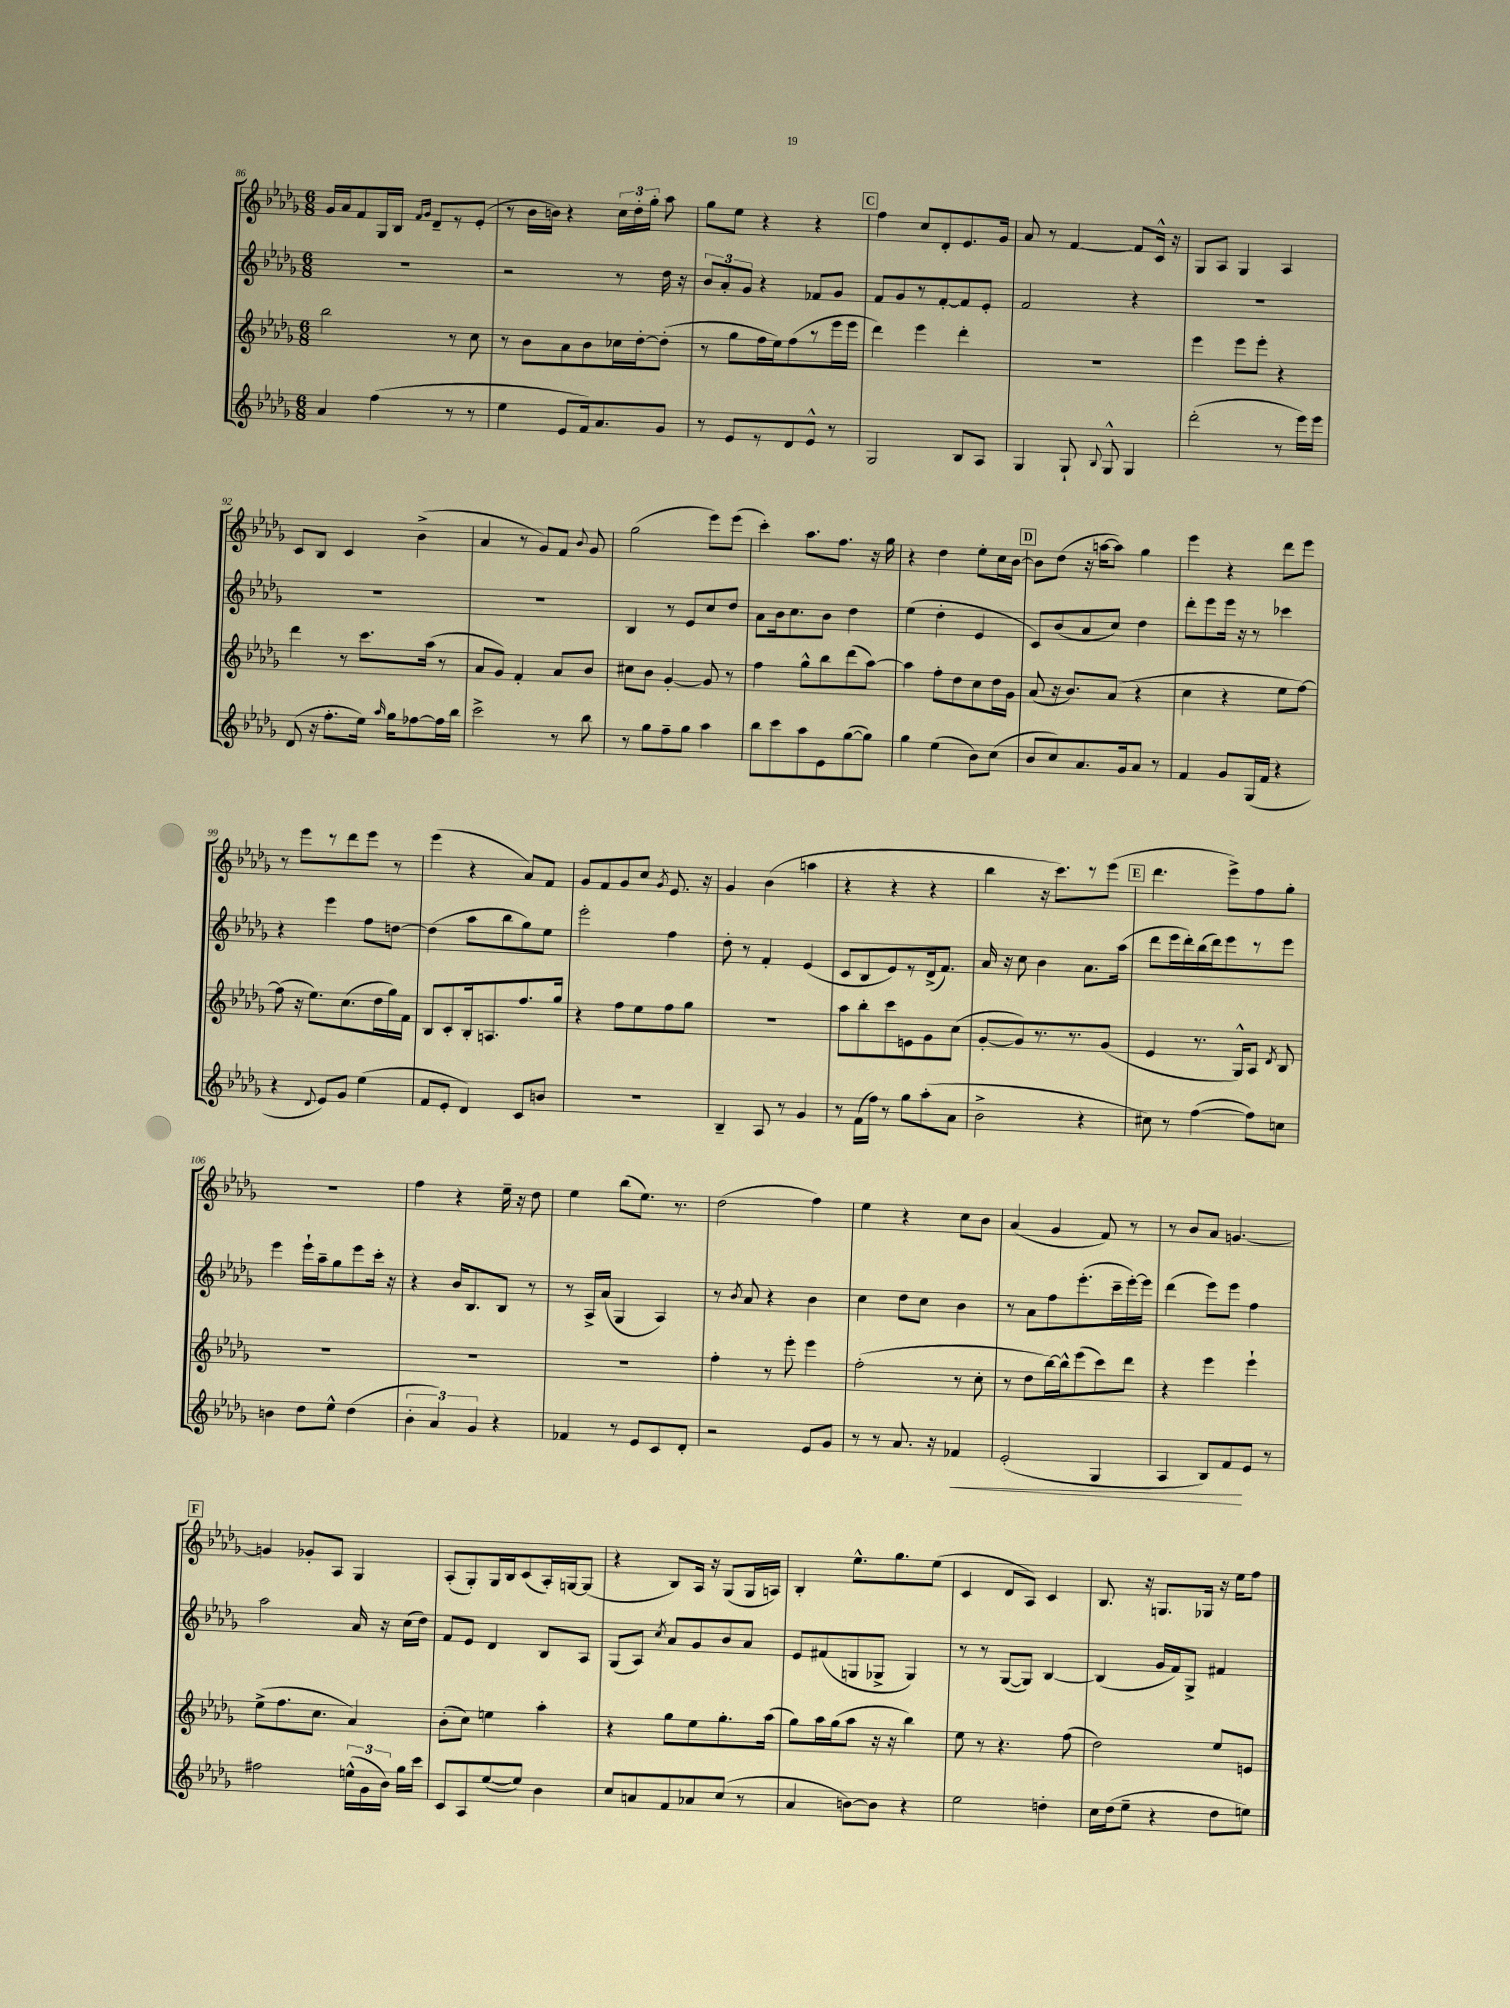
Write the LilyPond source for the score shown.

<<
\new StaffGroup <<
\new Staff = "s0" {
    \clef treble \key des \major \numericTimeSignature \time 6/8
    \autoBeamOff ges'16[ aes'16 f'8 ges16 bes16] \grace { f'16[ ges'16] } des'8[-- r8 ees'8]-.( |
    r8 bes'16[ b'16]) r4 \tuplet 3/2 { c''16[ des''16-. ges''16]-. } aes''8 |
    ges''8[ ees''8] r4 r4 |
    \mark \markup { \box "C" } f''4 c''8[ des'8-. ees'8. ges'16] |
    aes'8 r8 f'4~ f'8[ c'16]-^ r16 |
    ges8[ aes8] ges4 aes4 |
    c'8[ bes8] c'4 bes'4->( |
    aes'4 r8 ges'8[) f'8] \appoggiatura { bes'8 } ges'8 |
    ges''2( ees'''8[) ees'''8]( |
    c'''4-.) aes''8.[ f''8.] r16 ges''16 |
    r4 des''4 ees''8[-. c''16 bes'16]~ |
    \mark \markup { \box "D" } bes'8[ des''8]( r16 a''16[~ a''8]) ges''4 |
    ees'''4 r4 des'''8[ ees'''8] |
    r8 ees'''8[ r8 des'''8 ees'''8] r8 |
    ees'''4( r4 aes'8[) f'8] |
    ges'8[ f'8 ges'8 c''8] \acciaccatura { ges'8 } ees'8. r16 |
    ges'4 bes'4( a''4 |
    r4 r4 r4 |
    bes''4 r16 c'''8.[) r8 ees'''8]( |
    \mark \markup { \box "E" } des'''4. ees'''8[->) f''8 ges''8]-. |
    R2. |
    f''4 r4 ees''16-- r16 des''8 |
    ees''4 bes''8[( ees''8.]) r8. |
    des''2( f''4) |
    ees''4 r4 c''8[ bes'8] |
    aes'4( ges'4 f'8) r8 |
    r8 bes'8[ aes'8] g'4.~ |
    \mark \markup { \box "F" } g'4 ges'8[-. aes8] ges4 |
    aes8[-.( ges8-.) ges16 bes16 c'8( aes16-.) g16~ g8]( |
    r4 bes8[) aes16] r16 ges8[( ges16 a16]) |
    bes4-. ees''8.[-^ ges''8. ees''8]( |
    c'4 des'8[ aes8]) c'4 |
    bes8. r16 g8.[ ges16] r16 ees''16[ f''8] \bar "|." |
}
\new Staff = "s1" {
    \clef treble \key des \major \numericTimeSignature \time 6/8
    \autoBeamOff R2. |
    r2 r8 des''16 r16 |
    \tuplet 3/2 { bes'8[ aes'8-. ges'8] } r4 fes'8[ ges'8] |
    \mark \markup { \box "C" } f'8[ ges'8 r8 f'8~-. f'8 ees'8]-. |
    f'2 r4 |
    R2. |
    R2. |
    R2. |
    bes4 r8 ees'8[ c''8 des''8] |
    aes'8[ bes'16 c''8. bes'8] des''4 |
    ees''4( des''4-. ees'4 |
    \mark \markup { \box "D" } c'8[) bes'8( aes'8 c''8]) des''4 |
    des'''8[-. ees'''8 ees'''16] r16 r8 ces'''4 |
    r4 ees'''4 f''8[ d''8]~ |
    d''4( aes''8[ bes''8 ges''8) ees''8] |
    ees'''2-. f''4 |
    des''8-. r8 f'4-. ees'4( |
    c'8[ bes8 ees'8) r8 des'16->( f'8.]) |
    aes'16 r16 c''8 bes'4 aes'8.[ aes''16]( |
    \mark \markup { \box "E" } des'''8[ ees'''16 des'''16-.) bes''16( des'''16) ees'''8 r8 ees'''8] |
    ees'''4 ees'''16[-! aes''16-- ges''8 ees'''8 c'''16]-. r16 |
    r4 bes'16[ bes8. bes8] r8 |
    r8 aes16[-> aes'16]( ges4 aes4) |
    r8 \acciaccatura { bes'8 } aes'8 r4 bes'4 |
    c''4 des''8[ c''8] bes'4 |
    r8 aes'8[ f''8 ees'''8.-.( c'''16-- ees'''16~-.) ees'''16] |
    des'''4( ees'''8[) ees'''8] f''4 |
    \mark \markup { \box "F" } aes''2 aes'16 r16 c''16[( des''16]) |
    f'8[ ees'8] des'4 bes8[ aes8] |
    ges8[( aes8]) \acciaccatura { c''8 } aes'8[ ges'8 bes'8 aes'8] |
    ees'8[ fis'8( g8 ges8]-> ges4) |
    r8 r8 ges8[~( ges8]) bes4~ |
    bes4( ges'16[ f'16) ges8]-> fis'4 \bar "|." |
}
\new Staff = "s2" {
    \clef treble \key des \major \numericTimeSignature \time 6/8
    \autoBeamOff bes''2 r8 c''8 |
    r8 bes'8[ aes'8 bes'8 ces''16 des''16~-. des''8]-.( |
    r8 ges''8[ f''16 ees''16) f''8( r8 ees'''16 ees'''16] |
    \mark \markup { \box "C" } des'''4) ees'''4 des'''4-. |
    R2. |
    ees'''4 ees'''8[ ees'''8]-. r4 |
    des'''4 r8 c'''8.[ aes''16]( r8 |
    aes'8[ ges'8]) f'4-. aes'8[ bes'8] |
    cis''8[ bes'8] ges'4~-. ges'8 r8 |
    f''4 ges''8[-^ bes''8 des'''8( aes''8]~) |
    aes''4 f''8[-. des''8 c''8 des''16 ges'16] |
    \mark \markup { \box "D" } aes'8( r16 bes'8.[) aes'8]( r4 |
    c''4 r4 ees''8[ f''8]~) |
    f''8( r16 ees''8.[) c''8.( des''16 ges''16) f'16] |
    bes8[ c'8-. bes16-. a8. f''8. ges''16] |
    r4 f''8[ ees''8 f''8 ges''8] |
    R2. |
    aes''8[ bes''8-. c'''8 e'8 ges'8 c''8]( |
    ges'8[~-. ges'8) r8. r8. ges'8]( |
    \mark \markup { \box "E" } ees'4 r8. ges16[-^) aes8] \acciaccatura { des'8 } bes8 |
    R2. |
    R2. |
    R2. |
    f''4-. r8 ees'''8-. ees'''4 |
    f''2-.( r8 c''8-. |
    r8 des''8[ bes''16~) bes''16-^ ees'''8( c'''8) des'''8] |
    r4 ees'''4 ees'''4-! |
    \mark \markup { \box "F" } ees''8[->( f''8. c''8.] aes'4) |
    bes'8[-.( c''8]) e''4 aes''4-. |
    r4 ges''8[ ees''8 ges''8.-. aes''16]( |
    ges''8[) aes''16 ges''16( aes''8] r16 r16 bes''4) |
    ees''8 r8 r4. f''8( |
    des''2) ees''8[ e'8] \bar "|." |
}
\new Staff = "s3" {
    \clef treble \key des \major \numericTimeSignature \time 6/8
    \autoBeamOff aes'4 f''4( r8 r8 |
    ees''4 ees'8[ f'16) aes'8. ges'8] |
    r8 ees'8[ r8 des'8 ees'8]-^ r8 |
    \mark \markup { \box "C" } ges2 bes8[ aes8] |
    ges4 ges8-! \appoggiatura { bes8 } ges8-^ ges4 |
    des'''2-.( r8 ees'''16[) ees'''16] |
    des'8( r16 f''8.[-. ees''16]) \grace { aes''16 } ges''16[ fes''8~ fes''16 bes''16] |
    c'''2-> r8 bes''8 |
    r8 ges''8[ f''8-- ges''8] aes''4 |
    bes''8[ c'''8 aes''8 ees'8 ges''8~( ges''8]) |
    ges''4 ees''4( bes'8[) c''8]( |
    \mark \markup { \box "D" } bes'8[ c''8) aes'8. ges'16 aes'8] r8 |
    f'4 ges'8[ ges16( f'16] r4 |
    r4 \appoggiatura { des'8 } ees'8[) ges'8] ees''4( |
    f'8[ ees'8]-. des'4) c'8[ b'8] |
    R2. |
    bes4-- aes8 r8 ges'4 |
    r8 f'16[( f''16]) r8 ges''8[ aes''8-.( aes'8] |
    bes'2-> r4 |
    \mark \markup { \box "E" } cis''8) r8 f''4~( f''8[) c''8] |
    b'4 des''8[ ees''8]-^ des''4( |
    \tuplet 3/2 { bes'4-. aes'4) ges'4 } r4 |
    fes'4 r8 ees'8[ c'8 des'8]-. |
    r2 ees'8[ ges'8] |
    r8 r8 aes'8. r16 fes'4\< |
    ees'2-.( ges4 |
    aes4 bes8[) f'8\! ees'8] r8 |
    \mark \markup { \box "F" } fis''2 \tuplet 3/2 { e''16[-^( ges'16 bes'16]) } ges''16[ c'''16] |
    c'8[ aes8 ees''8~( ees''8]) bes'4 |
    c''8[ a'8 f'8 aes'8 c''8]( r8 |
    aes'4 b'8[~) b'8] r4 |
    ees''2 d''4-. |
    c''16[ des''16( ees''8]-- r4 des''8[ e''8]) \bar "|." |
}
>>
>>
\layout { \context { \Score currentBarNumber = #86 } }
